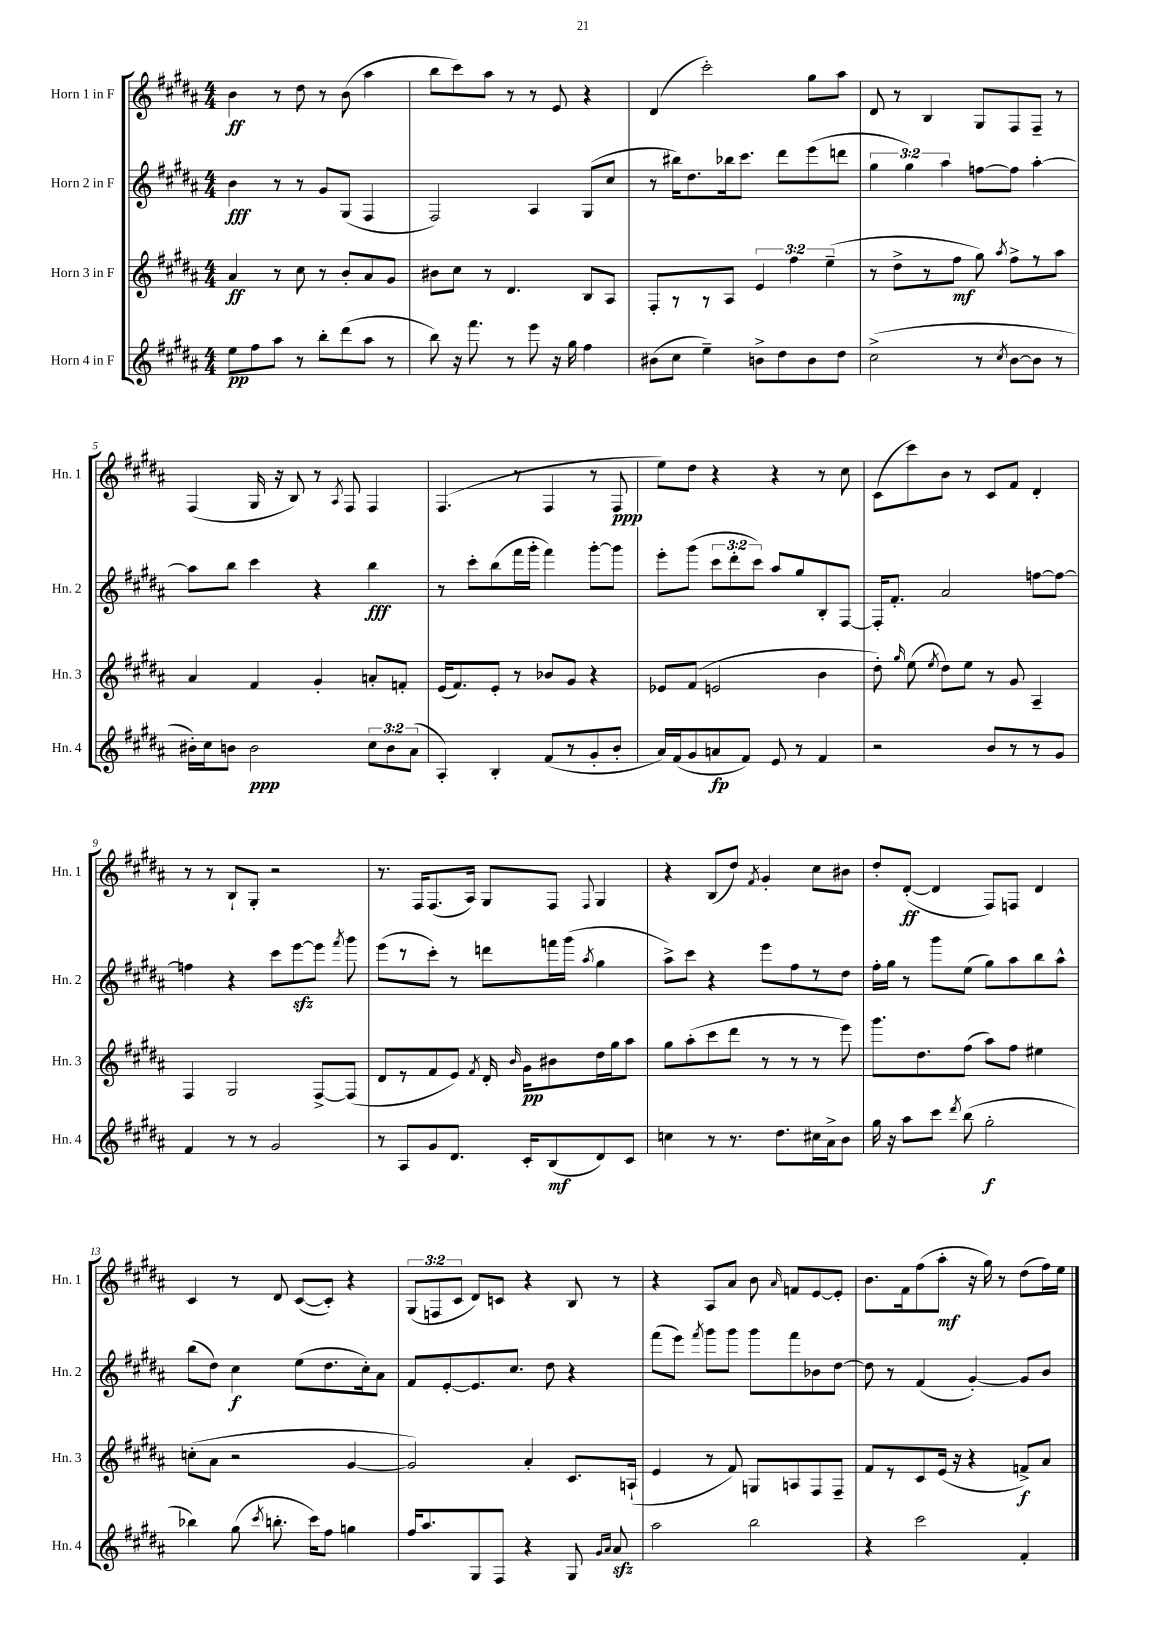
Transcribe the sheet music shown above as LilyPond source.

<<
\new StaffGroup <<
\new Staff = "s0" \with { instrumentName = "Horn 1 in F" shortInstrumentName = "Hn. 1" } {
    \clef treble \key b \major \numericTimeSignature \time 4/4 \override Staff.TupletNumber.text = #tuplet-number::calc-fraction-text
    \autoBeamOff b'4\ff r8 dis''8 r8 b'8( ais''4 |
    b''8[ cis'''8) ais''8] r8 r8 e'8 r4 |
    dis'4( cis'''2-.) gis''8[ ais''8] |
    dis'8 r8 b4 gis8[ fis8 fis8]-- r8 |
    fis4( gis16 r16 b8) r8 \acciaccatura { ais8 } fis8 fis4 |
    fis4.( r8 fis4 r8 fis8\ppp |
    e''8[) dis''8] r4 r4 r8 cis''8 |
    cis'8[( cis'''8) b'8] r8 cis'8[ fis'8] dis'4-. |
    r8 r8 b8[-! gis8]-. r2 |
    r8. fis16[ fis8.( ais16]) gis8[ fis8] \appoggiatura { fis8 } gis4 |
    r4 b8[( dis''8]) \acciaccatura { fis'8 } gis'4-. cis''8[ bis'8] |
    dis''8[-. dis'8]~-.\ff( dis'4 fis8[) f8] dis'4 |
    cis'4 r8 dis'8 cis'8[~( cis'8]-.) r4 |
    \tuplet 3/2 { gis8[( f8 cis'8] } dis'8[) c'8] r4 b8 r8 |
    r4 ais8[ ais'8] b'8 \grace { ais'16 } f'8[ e'8~ e'8]-. |
    b'8.[ fis'16 fis''8( ais''8]-.\mf r16 gis''16) r8 dis''8[( fis''16) e''16] \bar "|." |
}
\new Staff = "s1" \with { instrumentName = "Horn 2 in F" shortInstrumentName = "Hn. 2" } {
    \clef treble \key b \major \numericTimeSignature \time 4/4 \override Staff.TupletNumber.text = #tuplet-number::calc-fraction-text
    \autoBeamOff b'4\fff r8 r8 gis'8[ gis8]( fis4 |
    fis2) ais4 gis8[( cis''8] |
    r8 bis''16[) dis''8. bes''16 cis'''8.] dis'''8[ e'''8( d'''8] |
    \tuplet 3/2 { gis''4 gis''4) ais''4 } f''8[~ f''8] ais''4~-. |
    ais''8[ b''8] cis'''4 r4 b''4\fff |
    r8 cis'''8[-. b''8( fis'''16 gis'''16]-. fis'''4) gis'''8[~-. gis'''8] |
    e'''8[-. gis'''8]( \tuplet 3/2 { cis'''8[ dis'''8-. cis'''8]) } ais''8[ gis''8 b8-. fis8]~ |
    fis16[-. fis'8.]-. ais'2 f''8[~ f''8]~ |
    f''4 r4 cis'''8[ e'''8~\sfz e'''8] \acciaccatura { fis'''8 } gis'''8 |
    e'''8[( r8 cis'''8]-.) r8 d'''8[ f'''16 gis'''16]( \acciaccatura { ais''8 } gis''4 |
    ais''8[->) cis'''8] r4 e'''8[ fis''8 r8 dis''8] |
    fis''16[-. gis''16] r8 gis'''8[ e''8]( gis''8[) ais''8 b''8 ais''8]-^ |
    b''8[( dis''8]) cis''4\f e''8[( dis''8. cis''16-.) ais'8] |
    fis'8[ e'8~-. e'8. cis''8.] dis''8 r4 |
    fis'''8[( e'''8]) \acciaccatura { fis'''8 } gis'''8[ gis'''8] gis'''8[ fis'''8 bes'8 dis''8]~ |
    dis''8 r8 fis'4( gis'4~-.) gis'8[ b'8] \bar "|." |
}
\new Staff = "s2" \with { instrumentName = "Horn 3 in F" shortInstrumentName = "Hn. 3" } {
    \clef treble \key b \major \numericTimeSignature \time 4/4 \override Staff.TupletNumber.text = #tuplet-number::calc-fraction-text
    \autoBeamOff ais'4\ff r8 cis''8 r8 b'8[-. ais'8 gis'8] |
    bis'8[ cis''8] r8 dis'4. b8[ ais8] |
    fis8[-. r8 r8 ais8] \tuplet 3/2 { e'4 fis''4 e''4--( } |
    r8 dis''8[-> r8 fis''8]\mf gis''8) \acciaccatura { ais''8 } fis''8[-> r8 ais''8] |
    ais'4 fis'4 gis'4-. a'8[-. f'8]-. |
    e'16[( fis'8.) e'8]-. r8 bes'8[ gis'8] r4 |
    ees'8[ fis'8]( e'2 b'4 |
    dis''8-.) \grace { gis''16 } e''8( \acciaccatura { e''8 } dis''8[) e''8] r8 gis'8 ais4-- |
    fis4 gis2 fis8[~-> fis8]( |
    dis'8[ r8 fis'8 e'8]) \acciaccatura { fis'8 } dis'16-. \grace { b'16 } gis'16[\pp bis'8 dis''16 gis''16 ais''8] |
    gis''8[ ais''8-.( cis'''8 dis'''8] r8 r8 r8 e'''8) |
    gis'''8.[ dis''8. fis''8]( ais''8[) fis''8] eis''4 |
    c''8[-.( ais'8] r2 gis'4~ |
    gis'2) ais'4-. cis'8.[ a16]-!( |
    e'4 r8 fis'8) g8[ a8 fis8 fis8]-- |
    fis'8[ r8 cis'8 e'16]( r16 r4 f'8[->\f) ais'8] \bar "|." |
}
\new Staff = "s3" \with { instrumentName = "Horn 4 in F" shortInstrumentName = "Hn. 4" } {
    \clef treble \key b \major \numericTimeSignature \time 4/4 \override Staff.TupletNumber.text = #tuplet-number::calc-fraction-text
    \autoBeamOff e''8[\pp fis''8 ais''8] r8 b''8[-. dis'''8( ais''8] r8 |
    b''8) r16 fis'''8. r8 e'''8 r16 gis''16 fis''4 |
    bis'8[( cis''8] e''4--) b'8[-> dis''8 b'8 dis''8] |
    cis''2->( r8 \acciaccatura { cis''8 } b'8[~ b'8] r8 |
    bis'16[-.) cis''16 b'8] b'2\ppp \tuplet 3/2 { cis''8[ b'8 ais'8]( } |
    ais4-.) b4-. fis'8[( r8 gis'8-. b'8]-. |
    ais'16[) fis'16( gis'8 a'8\fp fis'8]) e'8 r8 fis'4 |
    r2 b'8[ r8 r8 gis'8] |
    fis'4 r8 r8 gis'2 |
    r8 ais8[ gis'8 dis'8.] cis'16[-. b8\mf( dis'8) cis'8] |
    c''4 r8 r8. dis''8.[ cis''16 ais'16-> b'8] |
    gis''16 r16 ais''8[ cis'''8] \acciaccatura { dis'''8 } b''8( gis''2-.\f |
    bes''4) gis''8( \acciaccatura { cis'''8 } b''8.-. cis'''16[) fis''8] g''4 |
    fis''16[ ais''8. gis8 fis8] r4 gis8 \grace { gis'16[ ais'16] } ais'8\sfz |
    ais''2 b''2 |
    r4 cis'''2 fis'4-. \bar "|." |
}
>>
>>
